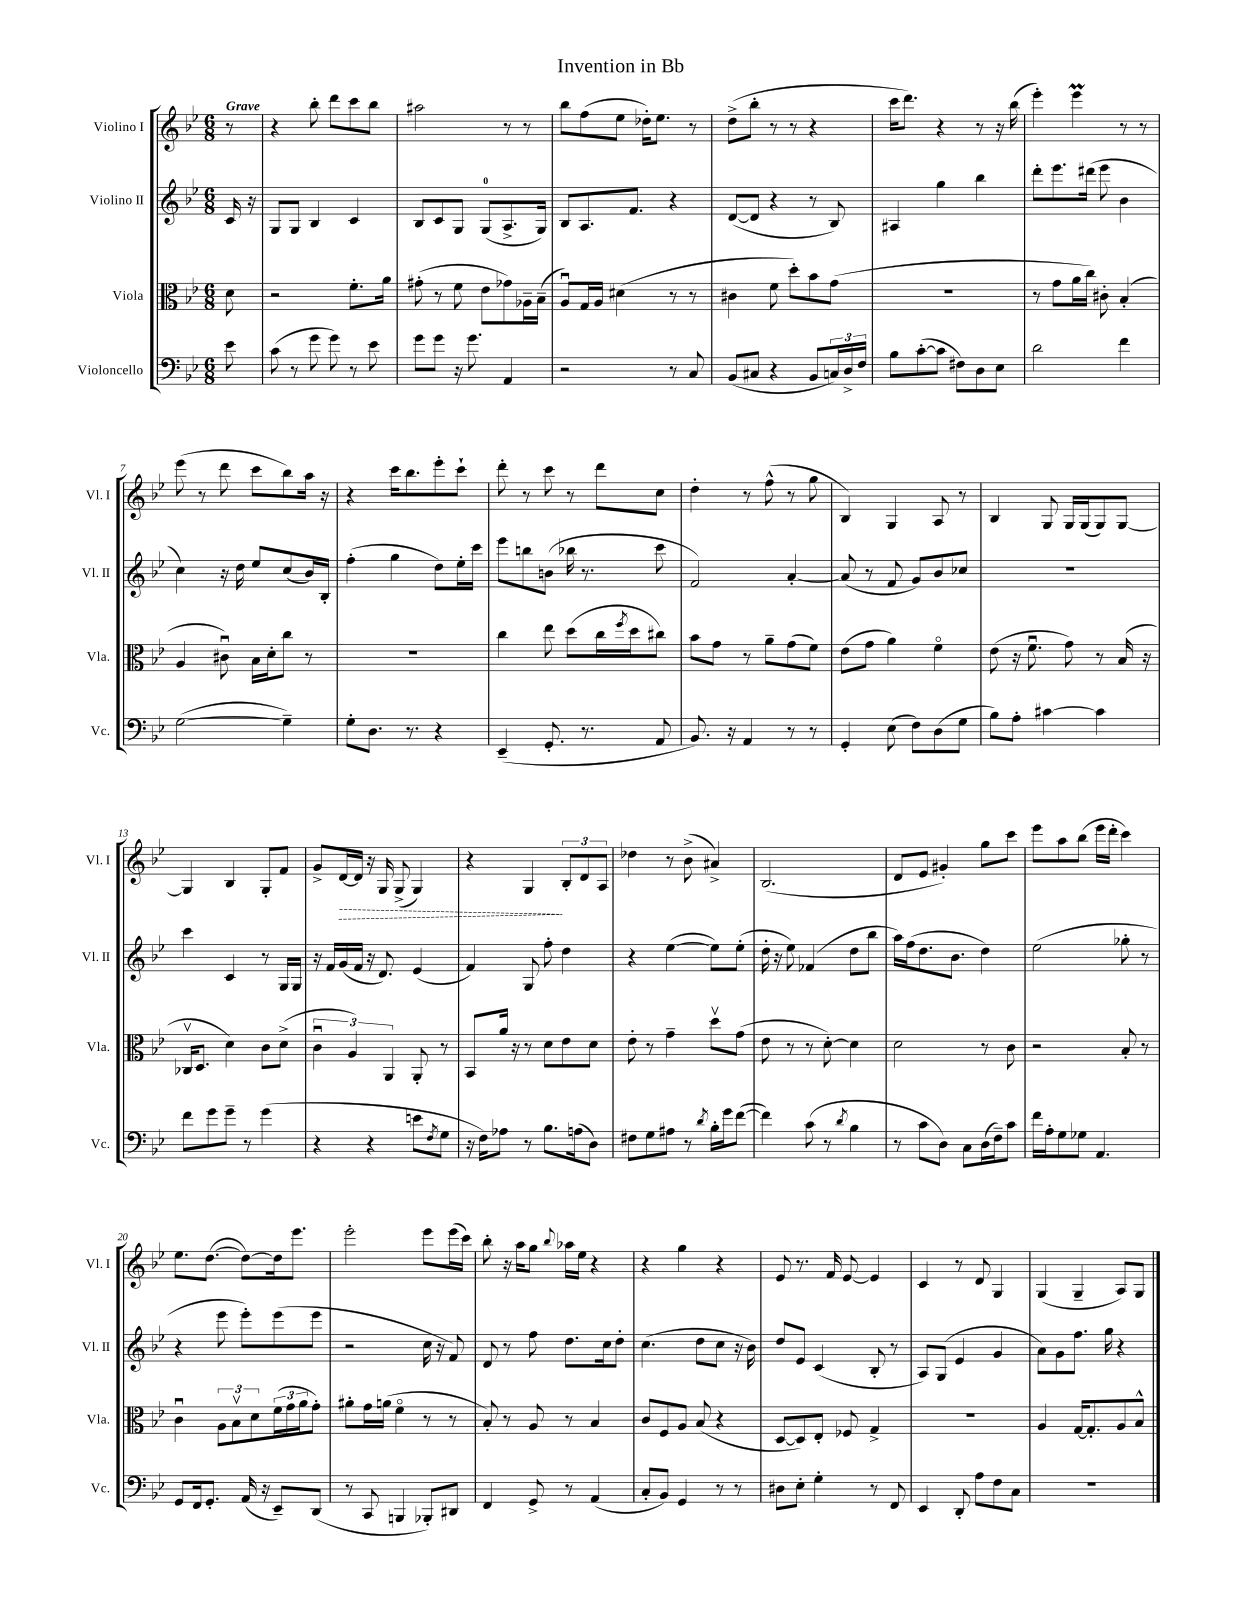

**kern	**kern	**kern	**kern	**dynam
*part4	*part3	*part2	*part1	*part1
*staff4	*staff3	*staff2	*staff1	*staff1
*I"Violoncello	*I"Viola	*I"Violino II	*I"Violino I	*
*I'Vc.	*I'Vla.	*I'Vl. II	*I'Vl. I	*
*clefF4	*clefC3	*clefG2	*clefG2	*
*k[b-e-]	*k[b-e-]	*k[b-e-]	*k[b-e-]	*
*M6/8	*M6/8	*M6/8	*M6/8	*
=	=	=	=	=
!	!	!	!LO:TX:a:B:t=Grave	!
8e-\	8d\	16c/	8r	.
.	.	16r	.	.
=1	=1	=1	=1	=1
(8c\	2r	8G/L	4r	.
8r	.	8G/J	.	.
8g\	.	4B-/	8bb-'\	.
8g\)	.	.	8ddd\L	.
8r	8.f'\L	4c/	8ccc\	.
8e-\	.	.	8bb-\J	.
.	16a\Jk	.	.	.
=2	=2	=2	=2	=2
8g\L	(8g#X'\	8B-/L	2aa#X\	.
8g\J	8r	8c/	.	.
16r	8f\	8G/J	.	.
8.g\	.	.	.	.
.	8e-\L	(8G/L	.	.
4AA/	8g-X\)	8.A^/	8r	.
.	16A-X~\L	.	8r	.
.	(16B-~\JJ	16G/Jk)	.	.
=3	=3	=3	=3	=3
2r	8Au/L)	8B-/L	8bb-\L	.
.	16G/L	8.A/	(8ff\	.
.	16A/JJ	.	.	.
.	(4d#X\	.	8ee-\J	.
.	.	8.f/J	.	.
.	.	.	16dd-X'\KL)	.
.	.	.	8.ee-\J	.
8r	8r	4r	.	.
8C/	8r	.	8r	.
=4	=4	=4	=4	=4
(8BB-/L	4c#X\	([8d/L	(8dd^\L	.
8C#X/J	.	8d/J]	8bb-'\J	.
4r	8f\	4r	8r	.
.	8dd'\L)	.	8r	.
8BB-/L	8b-\	8r	4r	.
24Cn/L)	(8g\J	8B-/)	.	.
24D^/	.	.	.	.
24F/JJ	.	.	.	.
=5	=5	=5	=5	=5
8B-\L	2.r	4A#X/	16ccc\KL	.
.	.	.	8.ddd\J)	.
([8c'\	.	.	.	.
8c\J]	.	4gg\	4r	.
8F#X\L)	.	.	.	.
8D\	.	4bb-\	8r	.
8E-\J	.	.	16r	.
.	.	.	(16bb-\	.
=6	=6	=6	=6	=6
2d\	8r	8ddd'\L	4eee-'\)	.
.	8g\L	8.eee-\	.	.
.	16a\L	.	4eee-M\	.
.	16cc\JJ)	(16ddd#X\Jk	.	.
.	8c#X'\	8eee-\	.	.
4f\	(4B-'/	4b-\	8r	.
.	.	.	8r	.
!!LO:LB:g=z
=7	=7	=7	=7	=7
([2G\	4A/	4cc\)	(8eee-\	.
.	.	.	8r	.
.	8c#Xu\)	16r	8ddd\	.
.	.	16dd\	.	.
.	16B-\LL	8ee-/L	8ccc\L	.
.	16d'\J	.	.	.
4G~\])	8cc\J	(8cc/	8bb-\)	.
.	8r	16b-/L)	16aa\Jk	.
.	.	16B-'/JJ	16r	.
=8	=8	=8	=8	=8
8G'\L	2.r	(4ff'\	4r	.
8.D\J	.	.	.	.
.	.	4gg\	16ccc\KL	.
8.r	.	.	8.bb-\	.
4r	.	8dd\L)	8eee-'\	.
.	.	16ee-'\L	8ccc`\J	.
.	.	16ccc\JJ	.	.
=9	=9	=9	=9	=9
(4EE-~/	4cc\	8eee-\L	8ddd'\	.
.	.	8bbn\	8r	.
8.GG'/	8ee-\	(8bn\J	8ccc\	.
.	(8dd\L	16bb-X\	8r	.
8.r	.	8.r	.	.
.	16cc\L	.	8ddd\L	.
.	8qff/	.	.	.
.	16dd\J	.	.	.
8AA/	8cc#X\J)	8ccc\	8cc\J	.
=10	=10	=10	=10	=10
8.BB-/)	8b-\L	2f/)	4dd'\	.
.	8g\J	.	.	.
16r	.	.	.	.
4AA/	8r	.	8r	.
.	8a~\L	.	(8ff^^\	.
8r	(8g\	[4a'/	8r	.
8r	8f\J)	.	8gg\	.
=11	=11	=11	=11	=11
4GG'/	(8e-\L	(8a/]	4B-/)	.
.	8g\J	8r	.	.
(8E-\	4a\)	8f/	4G/	.
8F\L)	.	8g/L)	.	.
(8D\	4f\	8b-/	8A/	.
8G\J	.	8cc-X/J	8r	.
=12	=12	=12	=12	=12
8B-\L)	(8e-\	2.r	4B-/	.
8A'\J	16r	.	.	.
.	8.fu\	.	.	.
[4c#X\	.	.	8G/	.
.	8g\)	.	16G/LL	.
.	.	.	(16G/J	.
4c#\]	8r	.	8G/)	.
.	(16B-/	.	[8G/J	.
.	16r	.	.	.
!!LO:LB:g=z
=13	=13	=13	=13	=13
8f\L	16C-Xv/KL	4ccc\	4G/]	.
.	8.D/J	.	.	.
8g\	.	.	.	.
8g~\J	4d\)	4c/	4B-/	.
8r	.	.	.	.
(4g\	8c\L	8r	8G'/L	.
.	(8d^\J	16G/LL	8f/J	.
.	.	16G/JJ	.	.
=14	=14	=14	=14	=14
4r	6cu\	16r	8g^/L	.
.	.	16f/LL	.	.
!	!	!	!	!LO:HP:b
.	.	(16g/	[16d/L	>
.	6A/)	.	.	.
.	.	16f/JJ	16d/JJ]	.
4r	.	16r	16r	.
.	.	8.d/)	16G/	.
.	6AA/	.	.	.
.	.	.	(8G^/	.
8en\L	8AA'/	(4e-/	4G/)	.
8qF/	.	.	.	.
8G\J	8r	.	.	.
=15	=15	=15	=15	=15
16r	8BB-/L	4f/)	4r	.
16F\KL)	.	.	.	.
8A-X\J	16a/Jk	.	.	.
.	16r	.	.	.
8r	8r	8G/	4G/	.
8.B-\L	8d\L	8ff'\	.	.
.	8e-\	4dd\	12B-'/L	]
(16An\k	.	.	.	.
.	.	.	12d/	.
8D\J)	8d\J	.	.	.
.	.	.	12A/J	.
=16	=16	=16	=16	=16
8F#X\L	8e-'\	4r	4dd-X\	.
8G\	8r	.	.	.
8A#X\J	4g~\	([4ee-\	8r	.
8r	.	.	(8b-^\	.
8qd/	.	.	.	.
16B-'\LL	8ddv\L	8ee-\L])	4a#X^/)	.
16g\J	.	.	.	.
([8f\J	(8g\J	(8ee-'\J	.	.
=17	=17	=17	=17	=17
4f\])	8e-\	16dd'\	(2.B-/	.
.	.	16r	.	.
.	8r	8ee-\)	.	.
(8c\	8r	(4f-X/	.	.
8r	[8d'\)	.	.	.
8qd/	.	.	.	.
4B-\	4d\]	8dd\L	.	.
.	.	8bb-\J	.	.
=18	=18	=18	=18	=18
8r	2d\	16aa\LL)	8d/L	.
.	.	(16ff\J	.	.
8c\L	.	8.dd\	8e-/J	.
8D\J)	.	.	4g#X'/)	.
.	.	8.b-\J	.	.
8C\L	.	.	.	.
(16D\L	8r	4dd\)	8gg\L	.
16F~\J)	.	.	.	.
8c\J	8c\	.	8ccc\J	.
=19	=19	=19	=19	=19
16f\LL	2r	(2ee-\	8eee-\L	.
16A'\J	.	.	.	.
8G\	.	.	8aa\	.
8G-X\J	.	.	(8bb-\J	.
4.AA/	.	.	16eee-\LL	.
.	.	.	16ddd'\JJ	.
.	8B-'/	8gg-X'\	4ccc\)	.
.	8r	8r	.	.
!!LO:LB:g=z
=20	=20	=20	=20	=20
8GG/L	4cu\	4r	8.ee-\L	.
16FF/k	.	.	.	.
8.GG'/J	.	.	([8.dd\J	.
.	12A\L	8eee-\	.	.
.	12B-v\	.	.	.
(16AA/	.	8eee-'\L)	8dd\L_)	.
.	12d\	.	.	.
16r	.	.	.	.
8EE-~/L)	(24f\L	(8eee-\	16dd\k]	.
.	24g\	.	.	.
.	.	.	8.eee-\J	.
.	24a\J	.	.	.
(8DD/J	8g'\J)	8eee-\J	.	.
=21	=21	=21	=21	=21
8r	8a#X'\L	2r	2eee-'\	.
8CC/	16g\L	.	.	.
.	(16an\JJ	.	.	.
4BBBn/	4f\	.	.	.
8BBB-X'/L)	8r	16cc\	8eee-\L	.
.	.	16r	.	.
8DD#X/J	8r	8f/)	(16eee-\L	.
.	.	.	16ccc\JJ)	.
=22	=22	=22	=22	=22
4FF/	8B-'/)	8d/	8bb-'\	.
.	8r	8r	16r	.
.	.	.	16aa\KL	.
8GG^/	8A/	8ff\	8gg\J	.
.	.	.	8qqbb-/	.
8r	8r	8.dd\L	16aa-X\LL	.
.	.	.	16ee-\JJ	.
(4AA/	4B-/	.	4r	.
.	.	16cc\k	.	.
.	.	8dd'\J	.	.
=23	=23	=23	=23	=23
8C'/L	8c/L	(4.cc\	4r	.
8BB-/J)	8F/	.	.	.
4GG/	8A/J	.	4gg\	.
.	(8B-/	8dd\L	.	.
8r	4r	8cc\J	4r	.
8r	.	16r	.	.
.	.	16b-\)	.	.
=24	=24	=24	=24	=24
8D#X\L	[8D/L	8dd/L	8e-/	.
8E-'\J	8D/])	8e-/J	8.r	.
4G'\	8E-'/J	(4c/	.	.
.	.	.	16f/	.
.	8F-X/	.	[8e-/	.
8r	4G^/	8B-'/	4e-/]	.
8FF/	.	8r	.	.
=25	=25	=25	=25	=25
4EE-/	2.r	8A/L)	4c/	.
.	.	(8G/J	.	.
8DD'/	.	4e-/	8r	.
8A\L	.	.	8d/	.
8F\	.	4g/	4G/	.
8C\J	.	.	.	.
=26	=26	=26	=26	=26
2.r	4A/	8a\L)	(4G/	.
.	.	8g\	.	.
.	[16G/KL	8.ff\J	4G~/	.
.	8.G'/]	.	.	.
.	.	16gg\	.	.
.	8A/	4r	8A/L)	.
.	8B-^^/J	.	8G/J	.
==	==	==	==	==
*-	*-	*-	*-	*-
